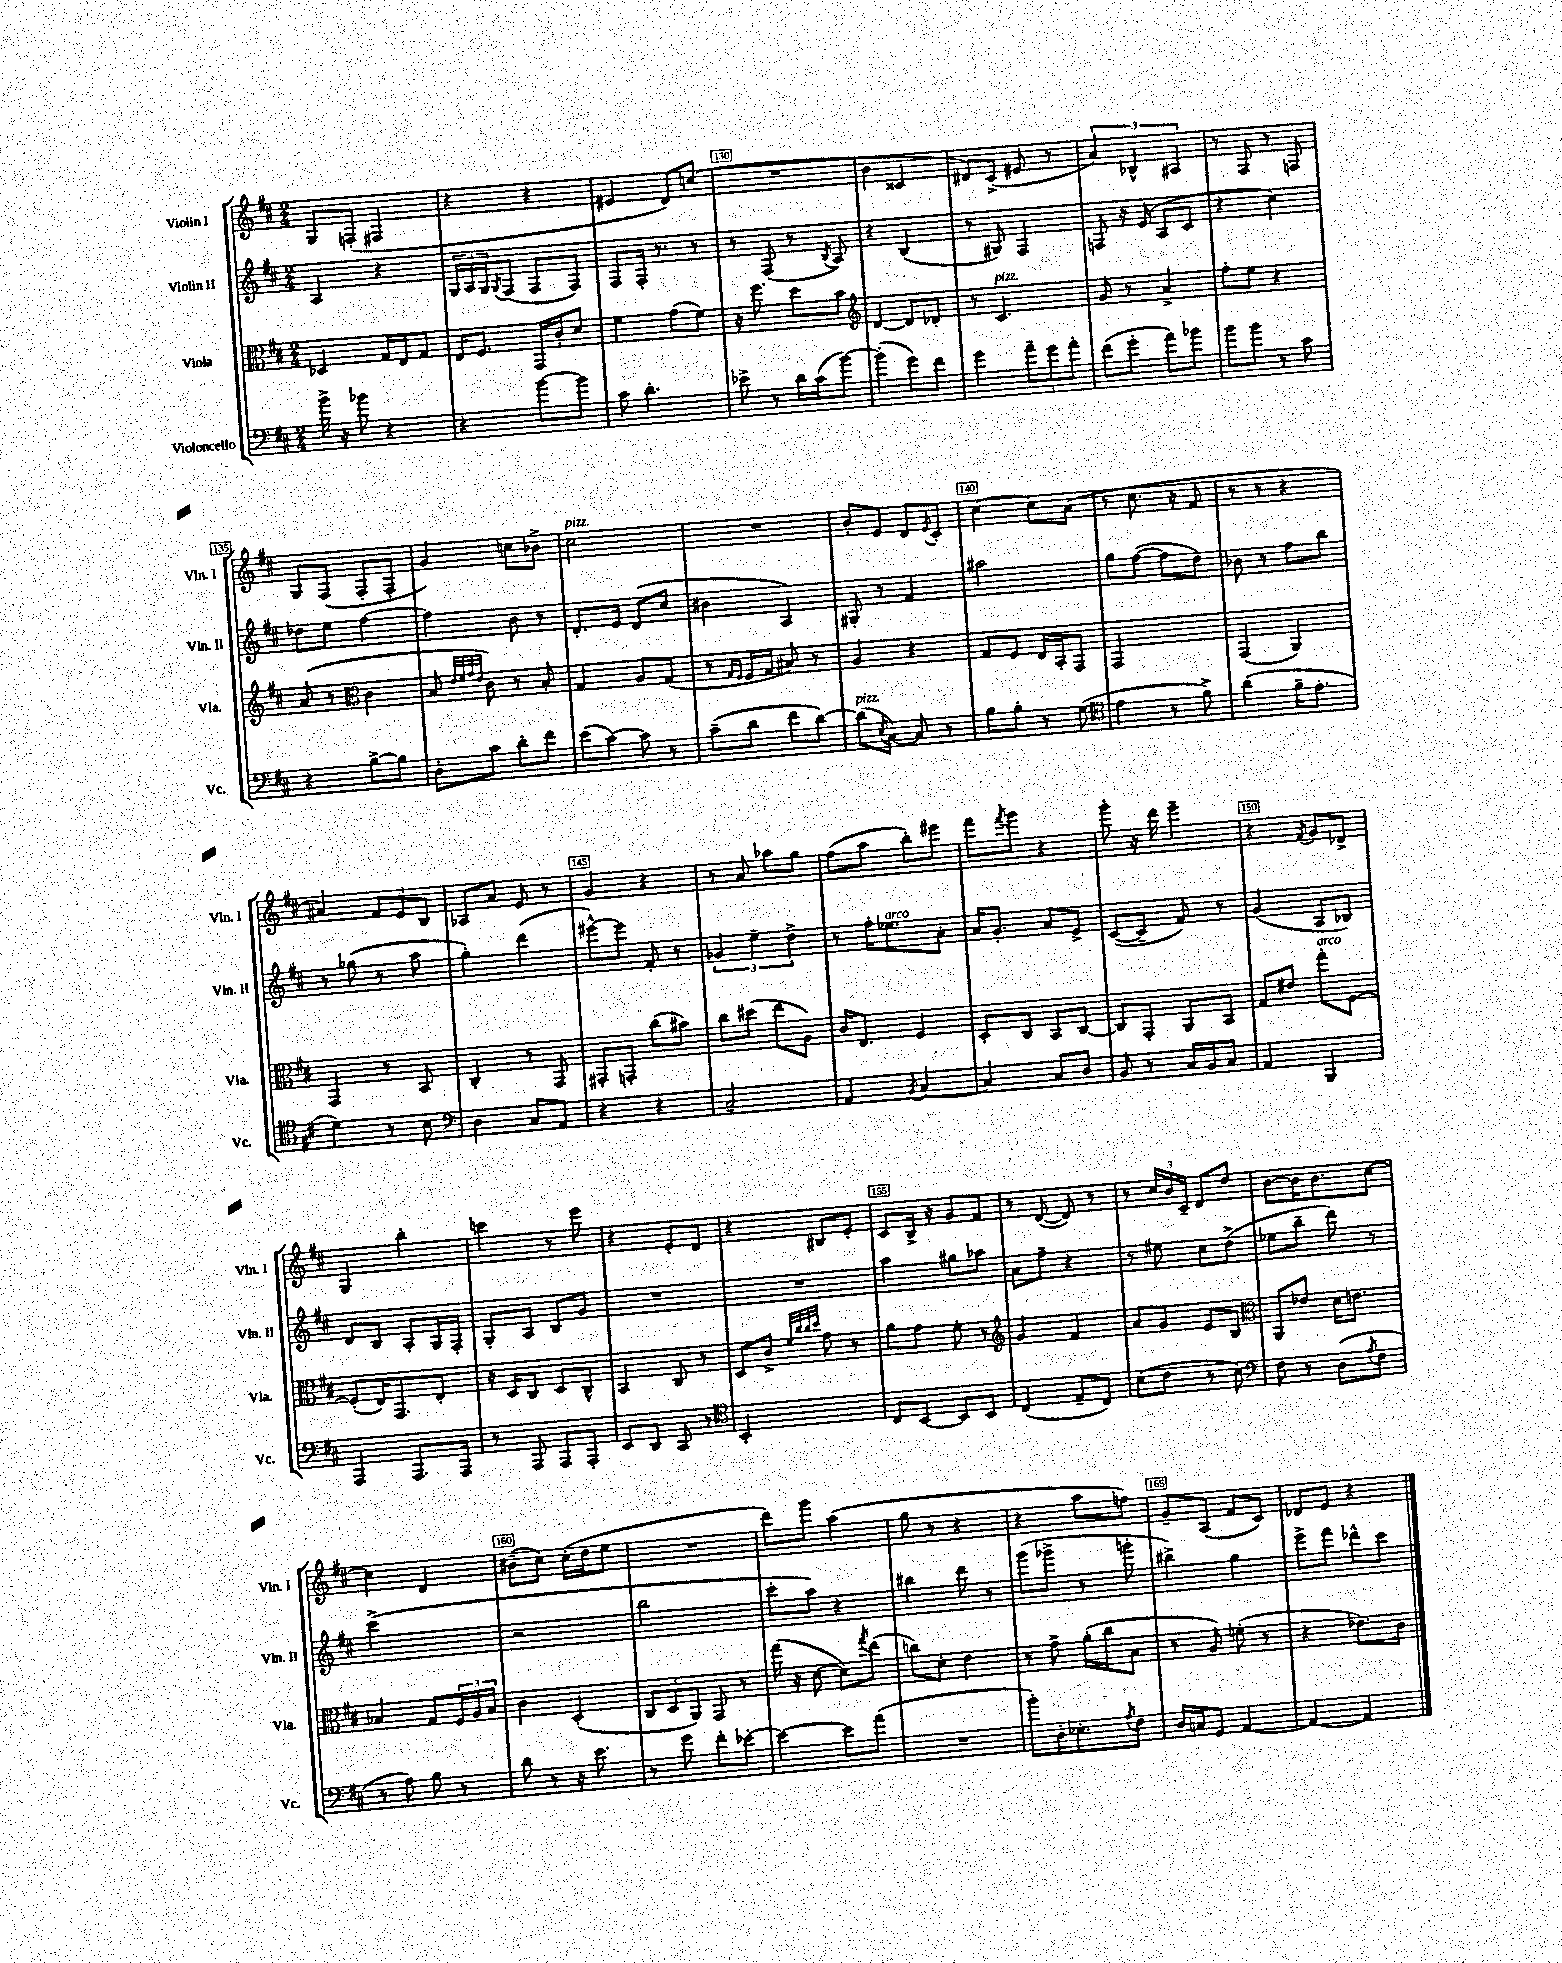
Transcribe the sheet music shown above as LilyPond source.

<<
\new StaffGroup <<
\new Staff = "s0" \with { instrumentName = "Violin I" shortInstrumentName = "Vln. I" } {
    \clef treble \key d \major \numericTimeSignature \time 2/4
    g8 f8-.( fis4 |
    r4 r4 |
    eis'4 d'8) c''8( |
    R2 |
    b'4 cisis'4 |
    dis'8) cis'8->( eis'8 r8 |
    \tuplet 3/2 { a'4) bes4-^ ais4 } |
    r8 fis8 r8 f8 |
    g8 fis8( fis8-. fis8-. |
    g'4) c''8 bes'8-> |
    cis''2^\markup { \italic "pizz." } |
    R2 |
    b'8-. e'8 d'8 \acciaccatura { e'8 } cis'8-. |
    cis''4~ cis''8 a'8( |
    r8 cis''8. r16 fis'8 |
    r8 r8 r4 |
    ais'4) \tuplet 3/2 { fis'8 e'8 b8 } |
    aes8 a'8 e'8 r8 |
    g'4 r4 |
    r8 a'8 aes''8 g''8 |
    fis''8( a''8 b''8-.) eis'''8 |
    fis'''8 \acciaccatura { fis'''8 } g'''8 r4 |
    g'''8-. r16 d'''16 e'''4-- |
    r4 \acciaccatura { fis'8 } g'8 des'8-> |
    g4 b''4-. |
    c'''4 r8 e'''8 |
    r4 e'8-. d'8 |
    r4 bis8 e'8-. |
    cis'8 b16-> r16 g'8 fis'8 |
    r8 d'8~( d'8) r8 |
    r8 \tuplet 3/2 { cis''16 b'16 cis'16-- } d'8 d''8 |
    b'8~ b'16 b'8. cis''8~ |
    cis''4 d'4 |
    bis'8--( cis''8) cis''16-.( d''16 e''8 |
    R2 |
    d'''8) g'''8 a''4( |
    g''8 r8 r4 |
    r4 a''8 f''8) |
    g'8-- a8( fis'8 cis'8) |
    des'8 e'8 r4 \bar "|." |
}
\new Staff = "s1" \with { instrumentName = "Violin II" shortInstrumentName = "Vln. II" } {
    \clef treble \key d \major \numericTimeSignature \time 2/4
    a4 r4 |
    \tuplet 3/2 { g16 a16 g16 } \acciaccatura { g8 } fis8( fis8 fis8) |
    fis8 fis16-. r8. r8 |
    r8 fis8( r8 \acciaccatura { b8 } a8) |
    r4 b4( |
    r8 gis8) fis4 |
    f8 r16 e'16( a8 cis'8 |
    r4 cis''4) |
    des''8 e''8 fis''4~ |
    fis''4 b'8 r8 |
    d'8.-. e'16 d'8( cis''8 |
    bis'4 a4) |
    gis8-. r8 fis'4 |
    ais''2 |
    g''8 fis''8~( fis''8 d''8) |
    bes'8 r8 fis''8 b''8 |
    r8 ges''8( r8 a''8 |
    g''4-.) d'''4( |
    eis'''8~-^) eis'''8 fis'8-. r8 |
    \tuplet 3/2 { ges'4 e''4-- d''4-> } |
    r8 fis''16-. ees''8.^\markup { \italic "arco" } a'8-. |
    a'16 g'8.-. a'8 e'8-> |
    cis'8~( cis'8-- fis'8) r8 |
    g'4( a8 bes8) |
    d'8 b8 a8-. g16 fis16-. |
    g8-. a8 b8 g'8 |
    R2 |
    R2 |
    a''4 gis''8 aes''8 |
    a'8 fis''8-- r4 |
    r8 eis''8 cis''8 d''8->( |
    ees''8 b''8-- d'''8) r8 |
    cis'''2->( |
    r2 |
    b''2 |
    cis'''8-. a''8) r4 |
    bis''4 d'''8 r8 |
    g'''8( ges'''8-> r8 g'''8-. |
    bis''4->) g''4 |
    e'''8-> fis'''8 des'''8-^ cis'''8 \bar "|." |
}
\new Staff = "s2" \with { instrumentName = "Viola" shortInstrumentName = "Vla." } {
    \clef alto \key d \major \numericTimeSignature \time 2/4
    des4 g16 e16 g8 |
    e16 fis8. g,16 cis'16-. d'8 |
    fis'4 g'8( fis'8) |
    r16 fis''8. d''8 b'8 |
    \clef treble d'4~ d'8 des'8-. |
    r8 cis'4.^\markup { \italic "pizz." } |
    g'8 r8 a'4-> |
    fis''8-. e''8 r4 |
    a'8( r8 \clef alto cis'4 |
    b8 \grace { e'32 fis'32 g'32 e'32 } cis'8) r8 b8-. |
    g4 a8 g8( |
    r8 \grace { g16 fis16 } fis16 g16 bis8) r8 |
    a4 r4 |
    g8 fis8 e16 b,16-. g,8 |
    g,2 |
    g,4( a,4) |
    g,4 r8 b,8 |
    cis4-. r8 g,8 |
    gis,8-. g,8-. cis''8( bis'8) |
    cis''8 dis''8( e''8 a8) |
    cis'16 e8. fis4 |
    d8-. cis8 b,8 cis8~ |
    cis8 g,8-. a,8 b,8 |
    g8 eis'8 g''8-.^\markup { \italic "arco" } fis8~ |
    fis8-.( e16) g,8. e8-. |
    r16 d16 cis8 d8 cis8-^ |
    b,4 cis8 r8 |
    d8 cis'8-> \grace { fis'32 cis''32 cis''32 d''32 } g'8 r8 |
    a'8 g'8 fis'8-. r8 |
    \clef treble g'4 fis'4 |
    a'8 g'8 e'8 b8 |
    \clef alto a,8 ees'8 d'16 e'8. |
    bes4 g8 \tuplet 3/2 { fis16 a16 bes16 } |
    cis'4 d4-.( |
    \tuplet 3/2 { cis8 d8 a,8) } g,8 r8 |
    g''16( r16 d'8~ d'8) \acciaccatura { g''8 } e''8( |
    c''8) d'8-. e'4 |
    r8 g'8-> a'16-.( cis''16 b8 |
    r8 a8) f'8-.( r8 |
    r4 ees'8.) cis'16 \bar "|." |
}
\new Staff = "s3" \with { instrumentName = "Violoncello" shortInstrumentName = "Vc." } {
    \clef bass \key d \major \numericTimeSignature \time 2/4
    b'16-> r16 bes'8 r4 |
    r4 b'8~ b'8 |
    cis'8 d'4.-. |
    ees'8-> r8 d'16 cis'16( b'8~) |
    b'4-.( g'8) fis'8 |
    g'4 \tuplet 3/2 { a'8-- g'8 a'8-. } |
    fis'8( g'8-. a'8) bes'8 |
    b'8 b'8 r8 cis'8 |
    r4 b8~-> b8 |
    d8-. cis'8 d'8-. fis'8 |
    e'8( cis'8~) cis'8 r8 |
    cis'8--( d'8 fis'8 d'8~) |
    d'8^\markup { \italic "pizz." }( \acciaccatura { e8 } cis8~) cis8 r8 |
    b8 b8-. r8 g8( |
    \clef tenor e'4 r8 fis'8->) |
    a'4( fis'16-- e'8.-. |
    d'4) r8 b8 |
    \clef bass d4 cis8 a,8 |
    r4 r4 |
    cis2-- |
    a,4 \acciaccatura { b,8 } cis4~ |
    cis4 cis8 d8 |
    b,8 r8 cis16 b,16 cis8 |
    a,4 b,,4 |
    a,,4 a,,8. a,,16 |
    r8 a,,8 a,,8 a,,8-. |
    e,8 d,8 cis,8 r8 |
    \clef tenor b,2-. |
    cis8 b,8~ b,8 b,8 |
    cis4( e8-- cis8) |
    b8( cis'8 r8 b8) |
    \clef bass fis8 r8 d8( \acciaccatura { a8 } fis8 |
    r8 a8) b8 r8 |
    d'8 r8 r16 e'8. |
    r8 g'8 fis'8-. ees'8~-. |
    ees'4~ ees'8 a'8( |
    R2 |
    b'8-.) d16-. ees8.-. \acciaccatura { a8 } fis8 |
    d16 c16 g,8 a,4~ |
    a,4~ a,4 \bar "|." |
}
>>
>>
\layout { \context { \Score currentBarNumber = #127 \override BarNumber.break-visibility = ##(#f #t #t) barNumberVisibility = #(every-nth-bar-number-visible 5) \override BarNumber.stencil = #(make-stencil-boxer 0.1 0.3 ly:text-interface::print) } }
